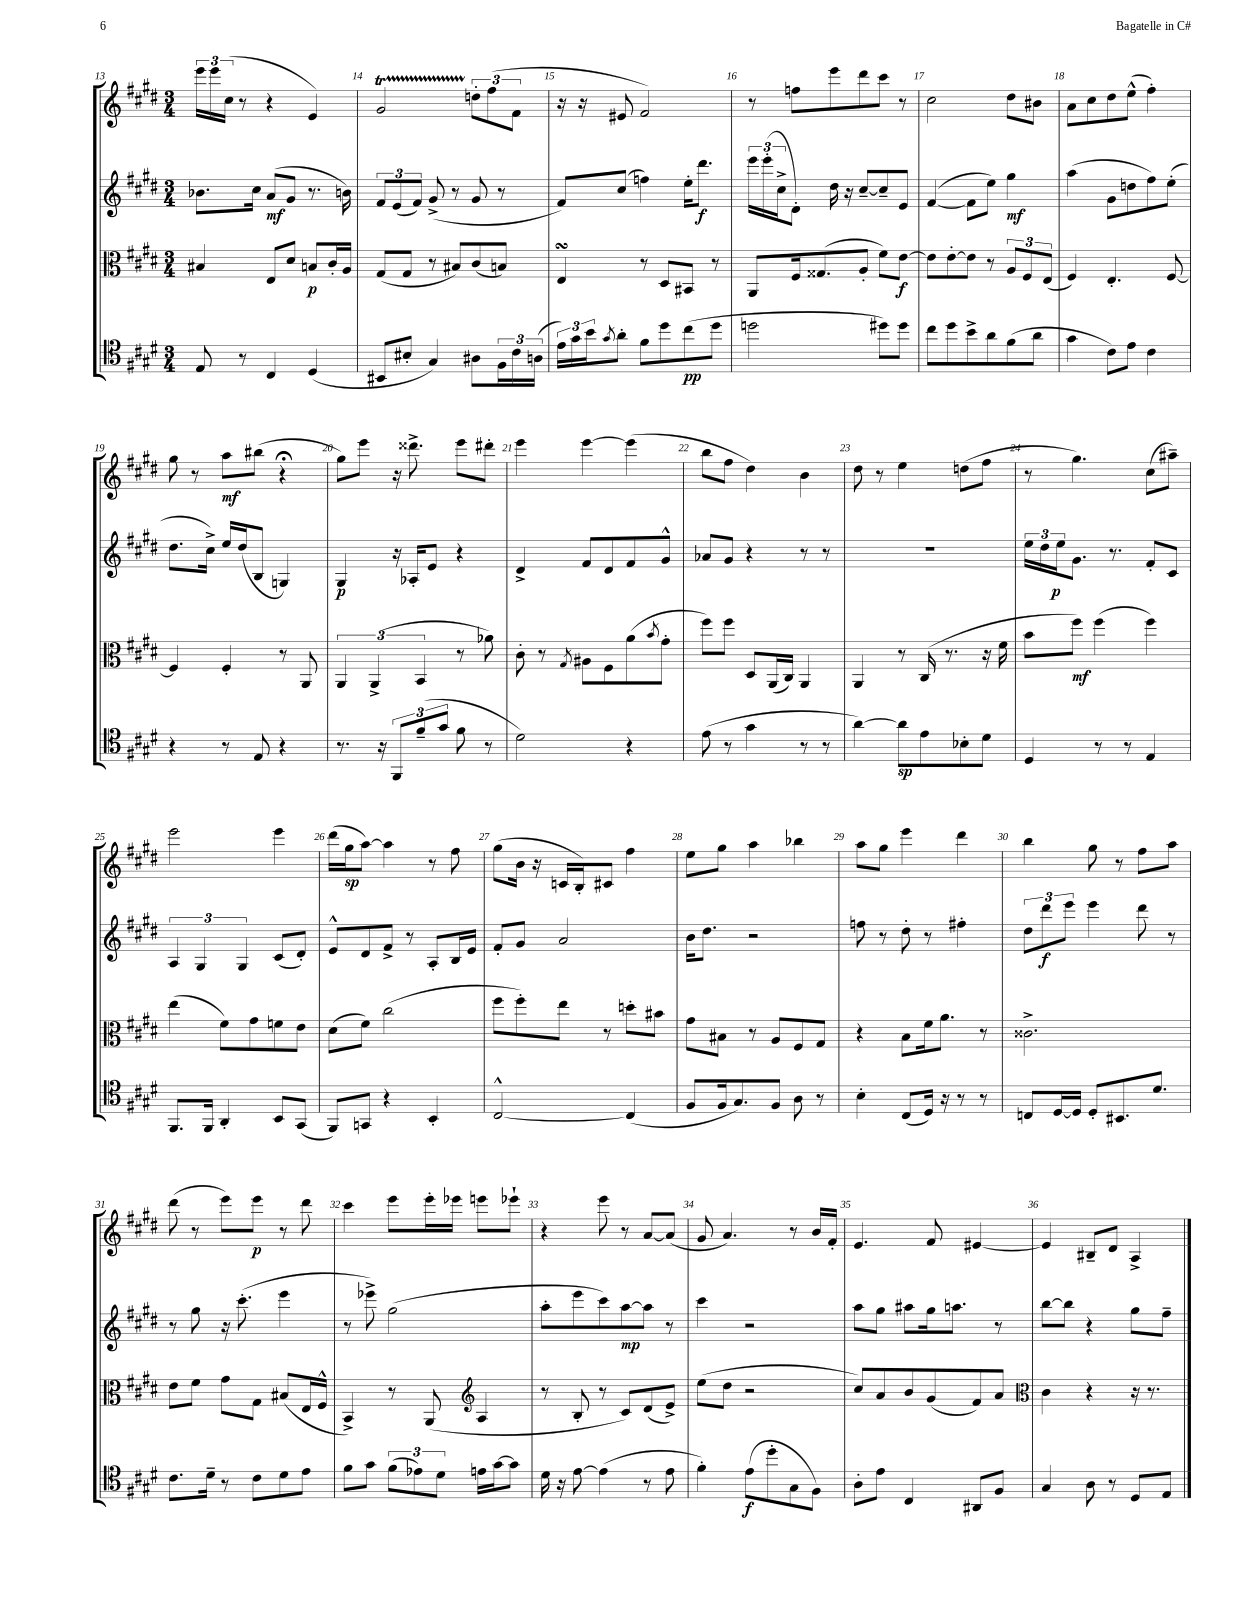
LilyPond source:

<<
\new StaffGroup <<
\new Staff = "s0" {
    \clef treble \key e \major \numericTimeSignature \time 3/4
    \tuplet 3/2 { e'''16 e'''16 cis''16( } r8 r4 e'4) |
    gis'2\startTrillSpan \tuplet 3/2 { d''8-.\stopTrillSpan fis''8( fis'8 } |
    r16 r16 eis'8 fis'2) |
    r8 f''8 e'''8 dis'''8 cis'''8 r8 |
    cis''2 dis''8 bis'8 |
    a'8 cis''8 dis''8 e''8-^( fis''4-.) |
    gis''8 r8 a''8\mf bis''8( r4\fermata |
    gis''8) e'''8 r16 disis'''8.-> e'''8 dis'''8-. |
    e'''4 e'''4~ e'''4( |
    b''8 fis''8 dis''4) b'4 |
    dis''8 r8 e''4 d''8( fis''8 |
    r8 gis''4.) cis''8( ais''8--) |
    e'''2 e'''4 |
    dis'''16( gis''16\sp a''8~) a''4 r8 fis''8 |
    gis''8( b'16 r16 c'16 b16-.) cis'8 fis''4 |
    e''8 gis''8 a''4 bes''4 |
    a''8 gis''8 e'''4 dis'''4 |
    b''4 gis''8 r8 fis''8 a''8 |
    dis'''8( r8 e'''8) e'''8\p r8 dis'''8 |
    cis'''4 e'''8 e'''16-. ees'''16 e'''8 ees'''8-! |
    r4 e'''8 r8 a'8~ a'8( |
    gis'8 a'4.) r8 b'16 fis'16-. |
    e'4. fis'8 eis'4~ |
    eis'4 bis8-- dis'8 a4-> \bar "|." |
}
\new Staff = "s1" {
    \clef treble \key e \major \numericTimeSignature \time 3/4
    bes'8. cis''16 a'8\mf( gis'8 r8. b'16) |
    \tuplet 3/2 { fis'8 e'8( fis'8) } gis'8->( r8 gis'8 r8 |
    fis'8) cis''8( f''4) e''16-. dis'''8.\f |
    \tuplet 3/2 { e'''16 e'''16-.( cis''16-> } dis'8-.) dis''16 r16 cis''8~-- cis''8-- e'8 |
    fis'4~( fis'8 e''8) gis''4\mf |
    a''4( gis'8 d''8 fis''8) e''8-.( |
    dis''8. cis''16->) e''16 dis''16( b8 g4) |
    gis4\p r16 aes16-. e'8 r4 |
    dis'4-> fis'8 dis'8 fis'8 gis'8-^ |
    aes'8 gis'8 r4 r8 r8 |
    R2. |
    \tuplet 3/2 { e''16 dis''16 e''16\p } gis'8. r8. fis'8-. cis'8 |
    \tuplet 3/2 { a4 gis4 gis4 } cis'8( dis'8-.) |
    e'8-^ dis'8 fis'8-> r8 a8-. b16 e'16 |
    fis'8-. gis'8 a'2 |
    b'16 dis''8. r2 |
    f''8 r8 dis''8-. r8 fis''4-. |
    \tuplet 3/2 { dis''8 dis'''8\f e'''8 } e'''4 dis'''8 r8 |
    r8 gis''8 r16 cis'''8.-.( e'''4 |
    r8 ees'''8->) gis''2( |
    a''8-. e'''8 cis'''8) a''8~\mp a''8 r8 |
    cis'''4 r2 |
    a''8 gis''8 ais''8 gis''16 a''8. r8 |
    b''8~ b''8 r4 gis''8 fis''8-- \bar "|." |
}
\new Staff = "s2" {
    \clef alto \key e \major \numericTimeSignature \time 3/4
    bis4 e8 dis'8 b8\p cis'16-. a16 |
    gis8( gis8 r8 bis8) cis'8( b8) |
    e4\turn r8 dis8 bis,8 r8 |
    a,8 fis16 gisis8.( a8-. fis'8) e'8~\f |
    e'8 e'8~-. e'8 r8 \tuplet 3/2 { a8 fis8 e8( } |
    fis4) e4.-. fis8~ |
    fis4 fis4-. r8 a,8 |
    \tuplet 3/2 { a,4 a,4->( b,4 } r8 aes'8) |
    cis'8-. r8 \acciaccatura { gis8 } ais8 fis8 a'8( \acciaccatura { b'8 } gis'8-. |
    fis''8) fis''8 dis8 a,16( cis16) a,4 |
    a,4 r8 cis16( r8. r16 fis'16 |
    b'8 fis''8\mf) fis''4( fis''4) |
    e''4( fis'8) gis'8 f'8 e'8 |
    dis'8( fis'8) cis''2( |
    fis''8 fis''8-.) e''8 r8 d''8-. bis'8 |
    gis'8 bis8 r8 a8 fis8 gis8 |
    r4 b8 fis'16 a'8. r8 |
    cisis'2.-> |
    e'8 fis'8 gis'8 gis8 bis8( e16 fis16-^ |
    b,4->) r8 a,8( \clef treble a4 |
    r8 b8-. r8 cis'8) dis'8( e'8->) |
    e''8( dis''8 r2 |
    cis''8) a'8 b'8 gis'8( fis'8) a'8 |
    \clef alto cis'4 r4 r16 r8. \bar "|." |
}
\new Staff = "s3" {
    \clef tenor \key e \major \numericTimeSignature \time 3/4
    e8 r8 cis4 dis4( |
    bis,8 bis8-. gis4) ais8 \tuplet 3/2 { fis16 cis'16 a16( } |
    \tuplet 3/2 { e'16) gis'16 b'16 } \acciaccatura { gis'8 } a'8-. fis'8 dis''8 cis''8\pp( dis''8 |
    d''2 dis''8) dis''8 |
    cis''8 dis''8 b'8-> a'8 fis'8( a'8 |
    gis'4 cis'8) e'8 cis'4 |
    r4 r8 e8 r4 |
    r8. r16 \tuplet 3/2 { fis,8 fis'8--( gis'8 } fis'8 r8 |
    dis'2) r4 |
    e'8( r8 gis'4 r8 r8 |
    a'4~) a'8\sp e'8 bes8-. dis'8 |
    dis4 r8 r8 e4 |
    fis,8. fis,16 a,4-. b,8 gis,8( |
    fis,8) g,8 r4 b,4-. |
    cis2~-^ cis4( |
    fis8 fis16 gis8.) fis8 a8 r8 |
    b4-. cis8( dis16) r16 r8 r8 |
    c8 dis16~ dis16 dis8-. bis,8. dis'8. |
    cis'8. dis'16-- r8 cis'8 dis'8 e'8 |
    fis'8 gis'8 \tuplet 3/2 { fis'8( ees'8) dis'8 } e'16 gis'16~ gis'8 |
    dis'16 r16 e'8~ e'4( r8 e'8 |
    fis'4-.) e'8\f( dis''8-. gis8 fis8) |
    a8-. e'8 cis4 ais,8 fis8 |
    gis4 a8 r8 dis8 e8 \bar "|." |
}
>>
>>
\layout { \context { \Score currentBarNumber = #13 \override BarNumber.break-visibility = ##(#f #t #t) barNumberVisibility = #all-bar-numbers-visible } }
